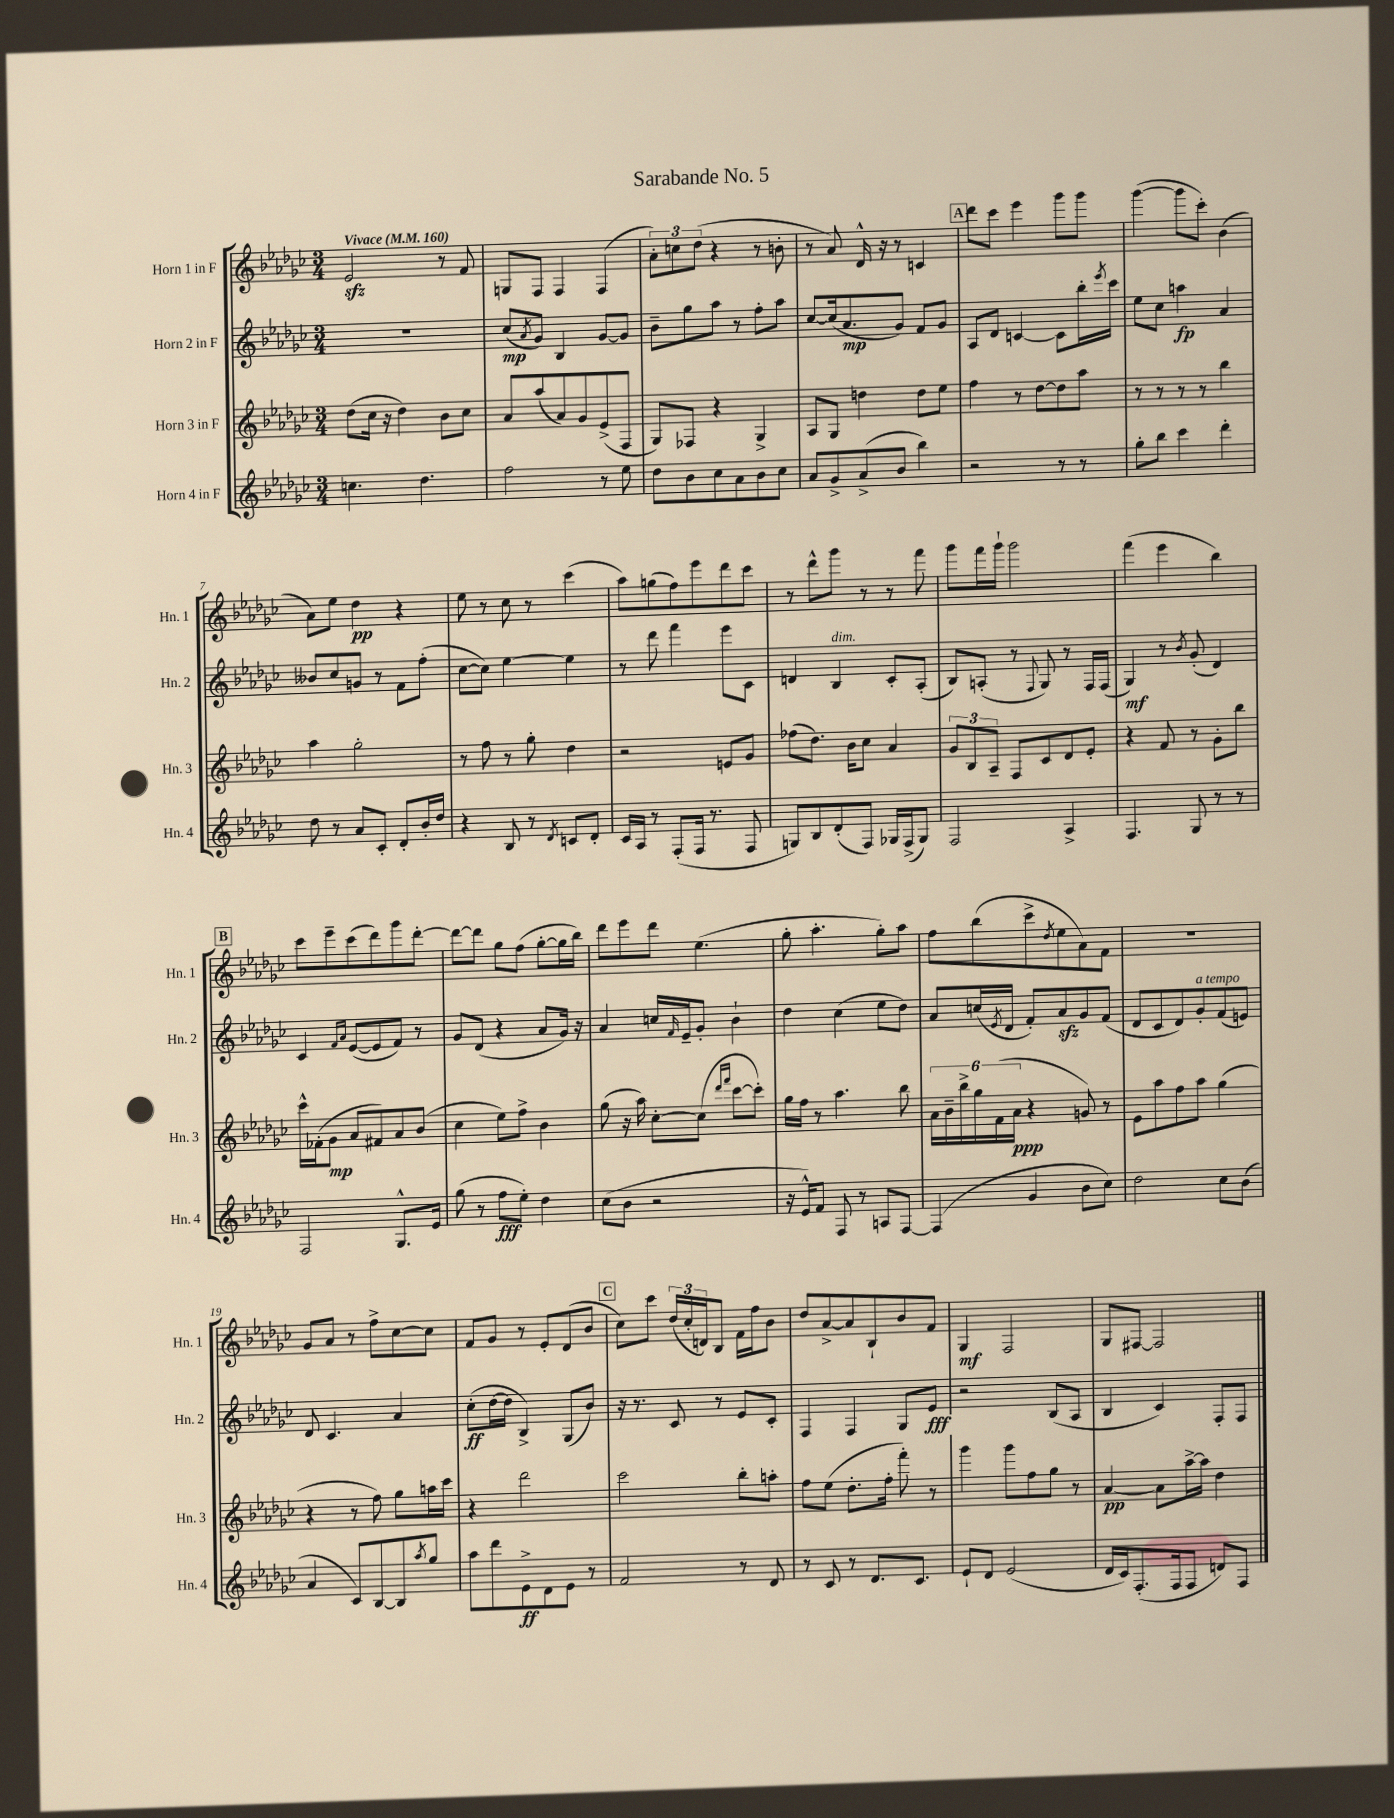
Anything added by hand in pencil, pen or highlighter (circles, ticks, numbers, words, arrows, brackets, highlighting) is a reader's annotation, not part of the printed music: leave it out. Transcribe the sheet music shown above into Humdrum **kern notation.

**kern	**dynam	**kern	**dynam	**kern	**dynam	**kern	**dynam
*part4	*part4	*part3	*part3	*part2	*part2	*part1	*part1
*staff4	*staff4	*staff3	*staff3	*staff2	*staff2	*staff1	*staff1
*I"Horn 4 in F	*	*I"Horn 3 in F	*	*I"Horn 2 in F	*	*I"Horn 1 in F	*
*I'Hn. 4	*	*I'Hn. 3	*	*I'Hn. 2	*	*I'Hn. 1	*
*clefG2	*	*clefG2	*	*clefG2	*	*clefG2	*
*k[b-e-a-d-g-c-]	*	*k[b-e-a-d-g-c-]	*	*k[b-e-a-d-g-c-]	*	*k[b-e-a-d-g-c-]	*
*M3/4	*	*M3/4	*	*M3/4	*	*M3/4	*
*MM160	*	*MM160	*	*MM160	*	*MM160	*
=1	=1	=1	=1	=1	=1	=1	=1
!	!	!	!	!	!	!LO:TX:a:B:t=Vivace	!
4.ccn\	.	(8dd-\L	.	2.r	.	2e-zz/	.
.	.	16cc-\Jk	.	.	.	.	.
.	.	16r	.	.	.	.	.
.	.	4dd-\)	.	.	.	.	.
4.dd-\	.	.	.	.	.	.	.
.	.	8b-\L	.	.	.	8r	.
.	.	8cc-\J	.	.	.	8f/	.
=2	=2	=2	=2	=2	=2	=2	=2
2ff\	.	8a-/L	.	(8cc-/L	mp	8Gn/L	.
.	.	.	.	8qa-/	.	.	.
.	.	(8aa-/	.	8g-/J)	.	8F/J	.
.	.	8a-/)	.	4B-/	.	4F/	.
.	.	8g-/	.	.	.	.	.
8r	.	(8e-^/	.	[8g-/L	.	(4F/	.
8ee-\	.	8F/J	.	8g-/J]	.	.	.
=3	=3	=3	=3	=3	=3	=3	=3
8dd-\L	.	8G-/L)	.	8b-~\L	.	12a-'\L)	.
.	.	.	.	.	.	12ccn\	.
8b-\	.	8F-X/J	.	8gg-\	.	.	.
.	.	.	.	.	.	(12dd-\J	.
8cc-\	.	4r	.	8aa-\J	.	4r	.
8a-\	.	.	.	8r	.	.	.
8b-\	.	4G-^/	.	8ff'\L	.	8r	.
8cc-\J	.	.	.	8aa-\J	.	8bn'\	.
=4	=4	=4	=4	=4	=4	=4	=4
8a-/L	.	8A-/L	.	[8cc-/L	.	8r	.
8g-^/	.	8G-/J	.	(16cc-/k]	.	8a-/)	.
.	.	.	.	8.a-/	mp	.	.
(8a-^/	.	4ddn\	.	.	.	16d-^^/	.
.	.	.	.	.	.	16r	.
8b-/J	.	.	.	8g-/J)	.	8r	.
4bb-\)	.	8dd\L	.	8f/L	.	4cn/	.
.	.	8ee-\J	.	8g-/J	.	.	.
!!LO:REH:place=s1:t=A
=5	=5	=5	=5	=5	=5	=5	=5
2r	.	4ff\	.	8A-/L	.	8ddd-\L	.
.	.	.	.	8d-/J	.	8ccc-\J	.
.	.	8r	.	[4cn/	.	4eee-\	.
.	.	[8dd-\L	.	.	.	.	.
8r	.	8dd-\]	.	8c\L]	.	8ggg-\L	.
8r	.	8aa-\J	.	16bb-'\L	.	8ggg-\J	.
.	.	.	.	8qeee-/	.	.	.
.	.	.	.	16ccc-\JJ	.	.	.
=6	=6	=6	=6	=6	=6	=6	=6
8gg-'\L	.	8r	.	8ee-\L	.	([4ggg-\	.
8bb-\J	.	8r	.	8cc-\J	.	.	.
4ccc-\	.	8r	.	4aan\	fp	8ggg-\L]	.
.	.	8r	.	.	.	8ccc-'\J)	.
4ddd-'\	.	4bb-\	.	4a-/	.	(4b-\	.
!!LO:LB:g=z
=7	=7	=7	=7	=7	=7	=7	=7
8dd-\	.	4aa-\	.	8b--X/L	.	8a-\L)	.
8r	.	.	.	8cc-/	.	8ee-\J	.
8a-/L	.	2gg-'\	.	8gn/J	.	4dd-\	pp
8c-'/J	.	.	.	8r	.	.	.
8d-'/L	.	.	.	8f\L	.	4r	.
16b-'/L	.	.	.	(8ff'\J	.	.	.
16dd-/JJ	.	.	.	.	.	.	.
=8	=8	=8	=8	=8	=8	=8	=8
4r	.	8r	.	[8cc-\L	.	8ee-\	.
.	.	8ff\	.	8cc-\J])	.	8r	.
8B-/	.	8r	.	[4ee-\	.	8cc-\	.
8r	.	8gg-'\	.	.	.	8r	.
8qd-/	.	.	.	.	.	.	.
8cn/L	.	4dd-\	.	4ee-\]	.	(4ccc-\	.
8d-'/J	.	.	.	.	.	.	.
=9	=9	=9	=9	=9	=9	=9	=9
16c-/LL	.	2r	.	8r	.	8aa-\L)	.
16A-/JJ	.	.	.	.	.	.	.
8r	.	.	.	8ddd-\	.	(8ggn\	.
(8F'/L	.	.	.	4fff\	.	8ff\)	.
16F/Jk	.	.	.	.	.	8eee-\	.
8.r	.	.	.	.	.	.	.
.	.	8en/L	.	8eee-\L	.	8ddd-\	.
8F/	.	8g-/J	.	8c-\J	.	8ccc-\J	.
=10	=10	=10	=10	=10	=10	=10	=10
8Gn/L)	.	(8ff-X\L	.	4dn/	.	8r	.
8B-/	.	8.dd-\J)	.	.	.	8ddd-^^\L	.
!	!	!	!	!LO:TX:a:i:t=dim.	!	!	!
(8d-'/	.	.	.	4B-/	.	8ggg-\J	.
.	.	16b-\KL	.	.	.	.	.
8F/J)	.	8cc-\J	.	.	.	8r	.
16G-X/LL	.	4a-/	.	8c-'/L	.	8r	.
(16F^/J	.	.	.	.	.	.	.
8G-/J)	.	.	.	(8A-'/J	.	8fff\	.
=11	=11	=11	=11	=11	=11	=11	=11
2F/	.	12g-/L	.	8B-/L)	.	8ggg-\L	.
.	.	12B-/	.	.	.	.	.
.	.	.	.	(8An'/J	.	16fff\L	.
.	.	12A-~/J	.	.	.	.	.
.	.	.	.	.	.	16ggg-`\JJ	.
.	.	8F/L	.	8r	.	2ggg-\	.
.	.	.	.	8qqF/	.	.	.
.	.	8c-/	.	8G-/)	.	.	.
4A-^/	.	8d-/	.	8r	.	.	.
.	.	8e-'/J	.	16F/LL	.	.	.
.	.	.	.	(16F/JJ	.	.	.
=12	=12	=12	=12	=12	=12	=12	=12
4.F/	.	4r	.	4G-/)	mf	(4fff\	.
.	.	8f/	.	8r	.	4eee-\	.
.	.	.	.	8qb-/	.	.	.
8G-/	.	8r	.	(8g-'/	.	.	.
8r	.	8g-'\L	.	4d-/)	.	4bb-\)	.
8r	.	8bb-\J	.	.	.	.	.
!!LO:LB:g=z
!!LO:REH:place=s1:t=B
=13	=13	=13	=13	=13	=13	=13	=13
2F/	.	16ccc-^^\LL	.	4c-/	.	8ccc-\L	.
.	.	(16f-X'\J	.	.	.	.	.
.	.	8g-\J	mp	.	.	8eee-~\	.
.	.	.	.	16qqf/LL	.	.	.
.	.	.	.	16qqa-/JJ	.	.	.
.	.	8a-/L	.	([8e-/L	.	(8ccc-\	.
.	.	8f#X/)	.	8e-/]	.	8ddd-\)	.
8.G-^^/L	.	8a-/	.	8f/J)	.	8ggg-\	.
.	.	(8b-/J	.	8r	.	[8ddd-'\J	.
16e-/Jk	.	.	.	.	.	.	.
=14	=14	=14	=14	=14	=14	=14	=14
(8gg-\	.	4cc-\	.	8g-/L	.	8ddd-\L_	.
8r	.	.	.	(8d-/J	.	8ddd-\J]	.
8ff\L	fff	8ee-\L)	.	4r	.	8gg-\L	.
8ee-'\J)	.	8ff^\J	.	.	.	(8ff\J	.
4dd-\	.	4b-\	.	8a-/L	.	[8gg-'\L	.
.	.	.	.	16g-/Jk)	.	16gg-\L]	.
.	.	.	.	16r	.	16bb-\JJ)	.
=15	=15	=15	=15	=15	=15	=15	=15
(8cc-\L	.	(8gg-\	.	4a-/	.	8ddd-\L	.
8b-\J	.	16r	.	.	.	8eee-\	.
.	.	16aa-\)	.	.	.	.	.
2r	.	[8cc-'\L	.	16ccn/LL	.	8ddd-\J	.
.	.	.	.	16qqf/	.	.	.
.	.	.	.	16e-~/J	.	.	.
.	.	(8cc-\J]	.	8g-'/J	.	(4.ee-\	.
.	.	16qqddd-/LL	.	.	.	.	.
.	.	16qqfff/JJ	.	.	.	.	.
.	.	[8ccc-\L	.	4b-`\	.	.	.
.	.	8ccc-'\J])	.	.	.	.	.
=16	=16	=16	=16	=16	=16	=16	=16
16r	.	16gg-\LL	.	4dd-\	.	8gg-'\	.
16e-^^/KL)	.	16ff\JJ	.	.	.	.	.
8f/J	.	8r	.	.	.	4.aa-'\	.
8F/	.	4.aa-\	.	(4cc-\	.	.	.
8r	.	.	.	.	.	.	.
8An/L	.	.	.	8ee-\L	.	8gg-'\L)	.
[8F/J	.	8bb-\	.	8dd-\J)	.	8aa-\J	.
=17	=17	=17	=17	=17	=17	=17	=17
(4F/]	.	24a-\LL	.	8a-/L	.	8ff\L	.
.	.	24b-~\	.	.	.	.	.
.	.	24bb-^\	.	.	.	.	.
.	.	24gg-\	.	(16ccn/L	.	(8bb-\	.
.	.	(24f\	.	.	.	.	.
.	.	.	.	8qe-/	.	.	.
.	.	.	.	16d-/JJ	.	.	.
.	.	24a-\JJ	ppp	.	.	.	.
4g-/	.	4r	.	8f'/L)	.	8ccc-^\	.
.	.	.	.	.	.	8qdd-/	.
.	.	.	.	8a-zz/	.	8ee-\	.
8b-\L	.	8gn/)	.	8g-/	.	8a-\)	.
8cc-\J)	.	8r	.	(8f/J	.	8f\J	.
=18	=18	=18	=18	=18	=18	=18	=18
2dd-\	.	8e-\L	.	8d-/L	.	2.r	.
.	.	8aa-\	.	8c-/	.	.	.
.	.	8ff\	.	8d-/)	.	.	.
!	!	!	!	!LO:TX:a:i:t=a tempo	!	!	!
.	.	8aa-\J	.	8g-'/	.	.	.
8cc-\L	.	(4gg-\	.	(8f/	.	.	.
(8b-\J	.	.	.	8en/J)	.	.	.
!!LO:LB:g=z
=19	=19	=19	=19	=19	=19	=19	=19
4a-/	.	4r	.	8d-/	.	8g-/L	.
.	.	.	.	4.c-/	.	8a-/J	.
8c-/L)	.	8r	.	.	.	8r	.
[8B-/	.	8ff\)	.	.	.	8ff^\L	.
8B-/]	.	8gg-\L	.	4a-/	.	[8cc-\	.
8qaa-/	.	.	.	.	.	.	.
8gg-/J	.	16aan\L	.	.	.	8cc-\J]	.
.	.	16ccc-\JJ	.	.	.	.	.
=20	=20	=20	=20	=20	=20	=20	=20
8aa-\L	.	4r	.	(8cc-'\L	ff	8f/L	.
8ddd-\	.	.	.	[16dd-\L	.	8g-/J	.
.	.	.	.	16dd-\JJ]	.	.	.
8e-^\	ff	2ddd-\	.	4B-^/)	.	8r	.
8d-\	.	.	.	.	.	8e-'/L	.
8e-\J	.	.	.	(8G-/L	.	(8d-/	.
8r	.	.	.	8b-/J)	.	8b-/J	.
!!LO:REH:place=s1:t=C
=21	=21	=21	=21	=21	=21	=21	=21
2f/	.	2ccc-\	.	16r	.	8cc-\L)	.
.	.	.	.	8.r	.	.	.
.	.	.	.	.	.	8ccc-\J	.
.	.	.	.	8c-/	.	(24dd-/LL	.
.	.	.	.	.	.	24cc-'/	.
.	.	.	.	.	.	24dn/J)	.
.	.	.	.	8r	.	8B-/J	.
8r	.	8bb-'\L	.	8e-/L	.	16f\LL	.
.	.	.	.	.	.	16ff\J	.
8d-/	.	8aan'\J	.	8c-'/J	.	8b-\J	.
=22	=22	=22	=22	=22	=22	=22	=22
8r	.	8ff\L	.	4F/	.	8dd-/L	.
8c-/	.	(8ee-\J	.	.	.	[8a-^/	.
8r	.	8.dd-'\L	.	4F/	.	8a-/]	.
8.d-/L	.	.	.	.	.	8B-`/	.
.	.	16ff'\Jk	.	.	.	.	.
.	.	8fff'\)	.	8G-/L	.	8b-/	.
8.c-/J	.	.	.	.	.	.	.
.	.	8r	.	8e-/J	fff	8f/J	.
=23	=23	=23	=23	=23	=23	=23	=23
8e-`/L	.	4ggg-\	.	2r	.	4G-/	mf
8d-/J	.	.	.	.	.	.	.
(2e-/	.	8ggg-\L	.	.	.	2F/	.
.	.	8ff\	.	.	.	.	.
.	.	8gg-\J	.	(8B-/L	.	.	.
.	.	8r	.	8A-/J	.	.	.
=24	=24	=24	=24	=24	=24	=24	=24
16d-/LL	.	[4a-/	pp	4B-/	.	8G-/L	.
16c-/J)	.	.	.	.	.	.	.
(8.F'/	.	.	.	.	.	[8F#X/J	.
.	.	8a-\L]	.	4c-/)	.	2F#/]	.
16F/k	.	.	.	.	.	.	.
8F/J	.	[16aa-^\L	.	.	.	.	.
.	.	16aa-\JJ]	.	.	.	.	.
8dn/L)	.	4dd-\	.	8F'/L	.	.	.
8F/J	.	.	.	8F/J	.	.	.
==	==	==	==	==	==	==	==
*-	*-	*-	*-	*-	*-	*-	*-
